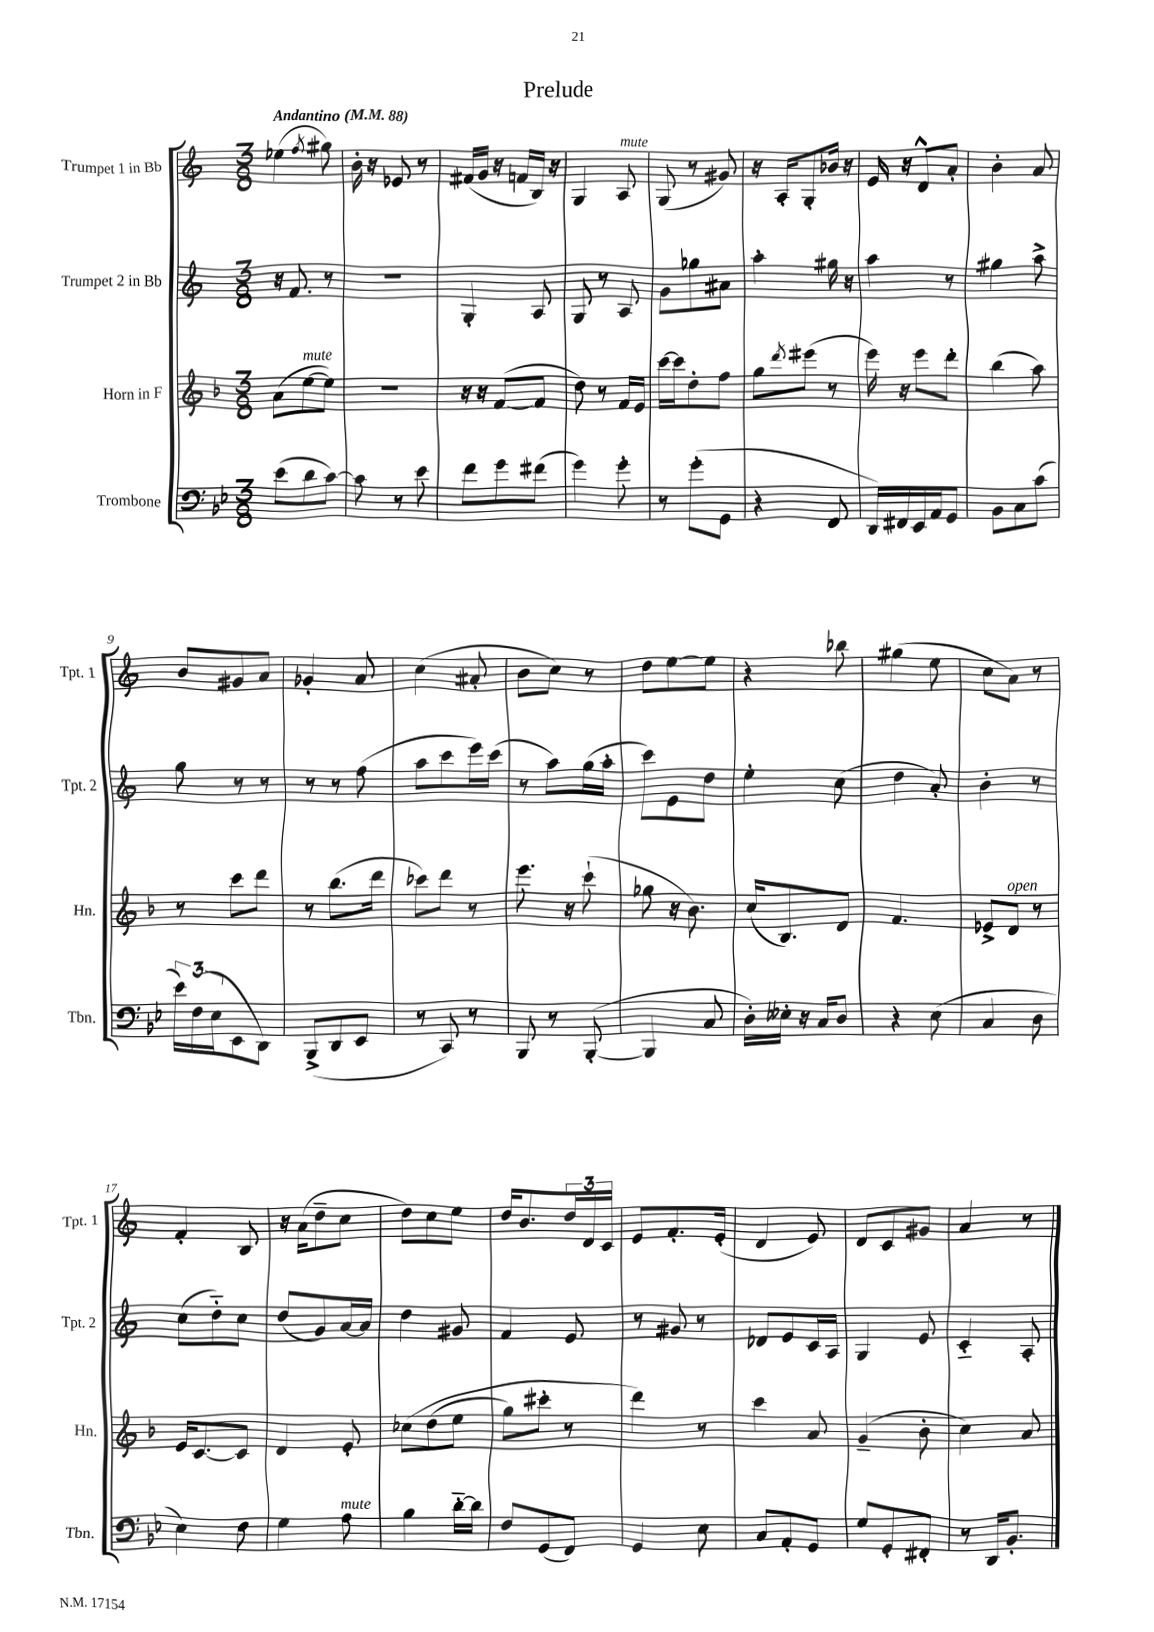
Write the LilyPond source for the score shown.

\header { title = "Prelude" }
<<
\new StaffGroup <<
\new Staff = "s0" \with { instrumentName = "Trumpet 1 in Bb" shortInstrumentName = "Tpt. 1" } {
    \clef treble \key c \major \numericTimeSignature \time 3/8 \tempo "Andantino" 4 = 88
    ees''4( \acciaccatura { f''8 } gis''8) |
    b'16-. r16 ees'8 r8 |
    fis'16( g'16 r16 f'16 b16) r16 |
    g4 a8^\markup { \italic "mute" } |
    g8( r8 gis'8) |
    r16 a16-. g8-. bes'16 r16 |
    e'16 r16 d'8-^ a'8-. |
    b'4-. a'8 |
    b'8 gis'8 a'8 |
    ges'4-. a'8 |
    c''4( ais'8-. |
    b'8 c''8) r8 |
    d''8 e''8~ e''8 |
    r4 bes''8 |
    gis''4( e''8 |
    c''8 a'8) r8 |
    f'4-. b8 |
    r16 a'16( d''8-- c''8 |
    d''8) c''8 e''8 |
    d''16 b'8. \tuplet 3/2 { d''16 d'16 c'16 } |
    e'8 f'8.-. e'16-.( |
    d'4 e'8) |
    d'8 c'8 gis'8 |
    a'4 r8 \bar "|." |
}
\new Staff = "s1" \with { instrumentName = "Trumpet 2 in Bb" shortInstrumentName = "Tpt. 2" } {
    \clef treble \key c \major \numericTimeSignature \time 3/8
    r16 f'8. r8 |
    R4. |
    g4-. a8 |
    g8 r8 a8 |
    g'8 ges''8 ais'8 |
    a''4-. gis''16 r16 |
    a''4 r8 |
    gis''4 a''8-> |
    g''8 r8 r8 |
    r8 r8 f''8( |
    a''8 c'''8 e'''16) c'''16( |
    r8 a''8) g''16( a''16-. |
    c'''8) e'8 d''8 |
    e''4-. c''8( |
    d''4 a'8-.) |
    b'4-. r8 |
    c''8( d''8-_) c''8 |
    d''8( g'8) a'16~ a'16 |
    d''4 gis'8 |
    f'4 e'8 |
    r8 gis'8 r8 |
    des'8 e'8 c'16 a16 |
    g4 e'8 |
    c'4-_ a8-. \bar "|." |
}
\new Staff = "s2" \with { instrumentName = "Horn in F" shortInstrumentName = "Hn." } {
    \clef treble \key f \major \numericTimeSignature \time 3/8
    a'8( e''8~^\markup { \italic "mute" } e''8) |
    r4. |
    r16 r16 f'8~( f'8 |
    d''8) r8 f'16 e'16 |
    c'''16~ c'''16 d''8-. f''8 |
    g''8 \acciaccatura { d'''8 } eis'''8( r8 |
    e'''16) r16 e'''8 d'''8-. |
    bes''4( a''8) |
    r8 c'''8 d'''8 |
    r8 bes''8.( d'''16 |
    ces'''8) d'''8 r8 |
    e'''8. r16 c'''8-!( |
    ges''8 r16 bes'8.) |
    c''16( bes8.) d'8 |
    f'4. |
    ees'8-> d'8^\markup { \italic "open" } r8 |
    e'16 c'8.~ c'8 |
    d'4 e'8-. |
    ces''8\( d''8( e''8 |
    g''8) cis'''8-. r8 |
    d'''4\) r8 |
    c'''4 a'8 |
    g'4--( bes'8-. |
    c''4) a'8 \bar "|." |
}
\new Staff = "s3" \with { instrumentName = "Trombone" shortInstrumentName = "Tbn." } {
    \clef bass \key bes \major \numericTimeSignature \time 3/8
    ees'8( d'8 c'8~) |
    c'8 r8 ees'8 |
    f'8 g'8 fis'8( |
    g'4) g'8-. |
    r8 g'8-.( g,8 |
    r4 f,8 |
    d,16) fis,16 ees,16 a,16 g,8 |
    bes,8 c8 c'8( |
    \tuplet 3/2 { ees'16) f16( ees16 } ees,8 d,8) |
    bes,,8->( d,8 ees,8 |
    r8 c,8) r8 |
    bes,,8 r8 bes,,8~-.( |
    bes,,4 c8 |
    d16-.) eeses16-. r16 c16 d8 |
    r4 ees8( |
    c4 d8 |
    ees4) f8 |
    g4 a8^\markup { \italic "mute" } |
    bes4 d'16~-_ d'16 |
    f8 g,8( f,8) |
    g,4 ees8 |
    c8 a,8-. g,8 |
    g8 g,8-. fis,8-. |
    r8 d,16 bes,8.-. \bar "|." |
}
>>
>>
